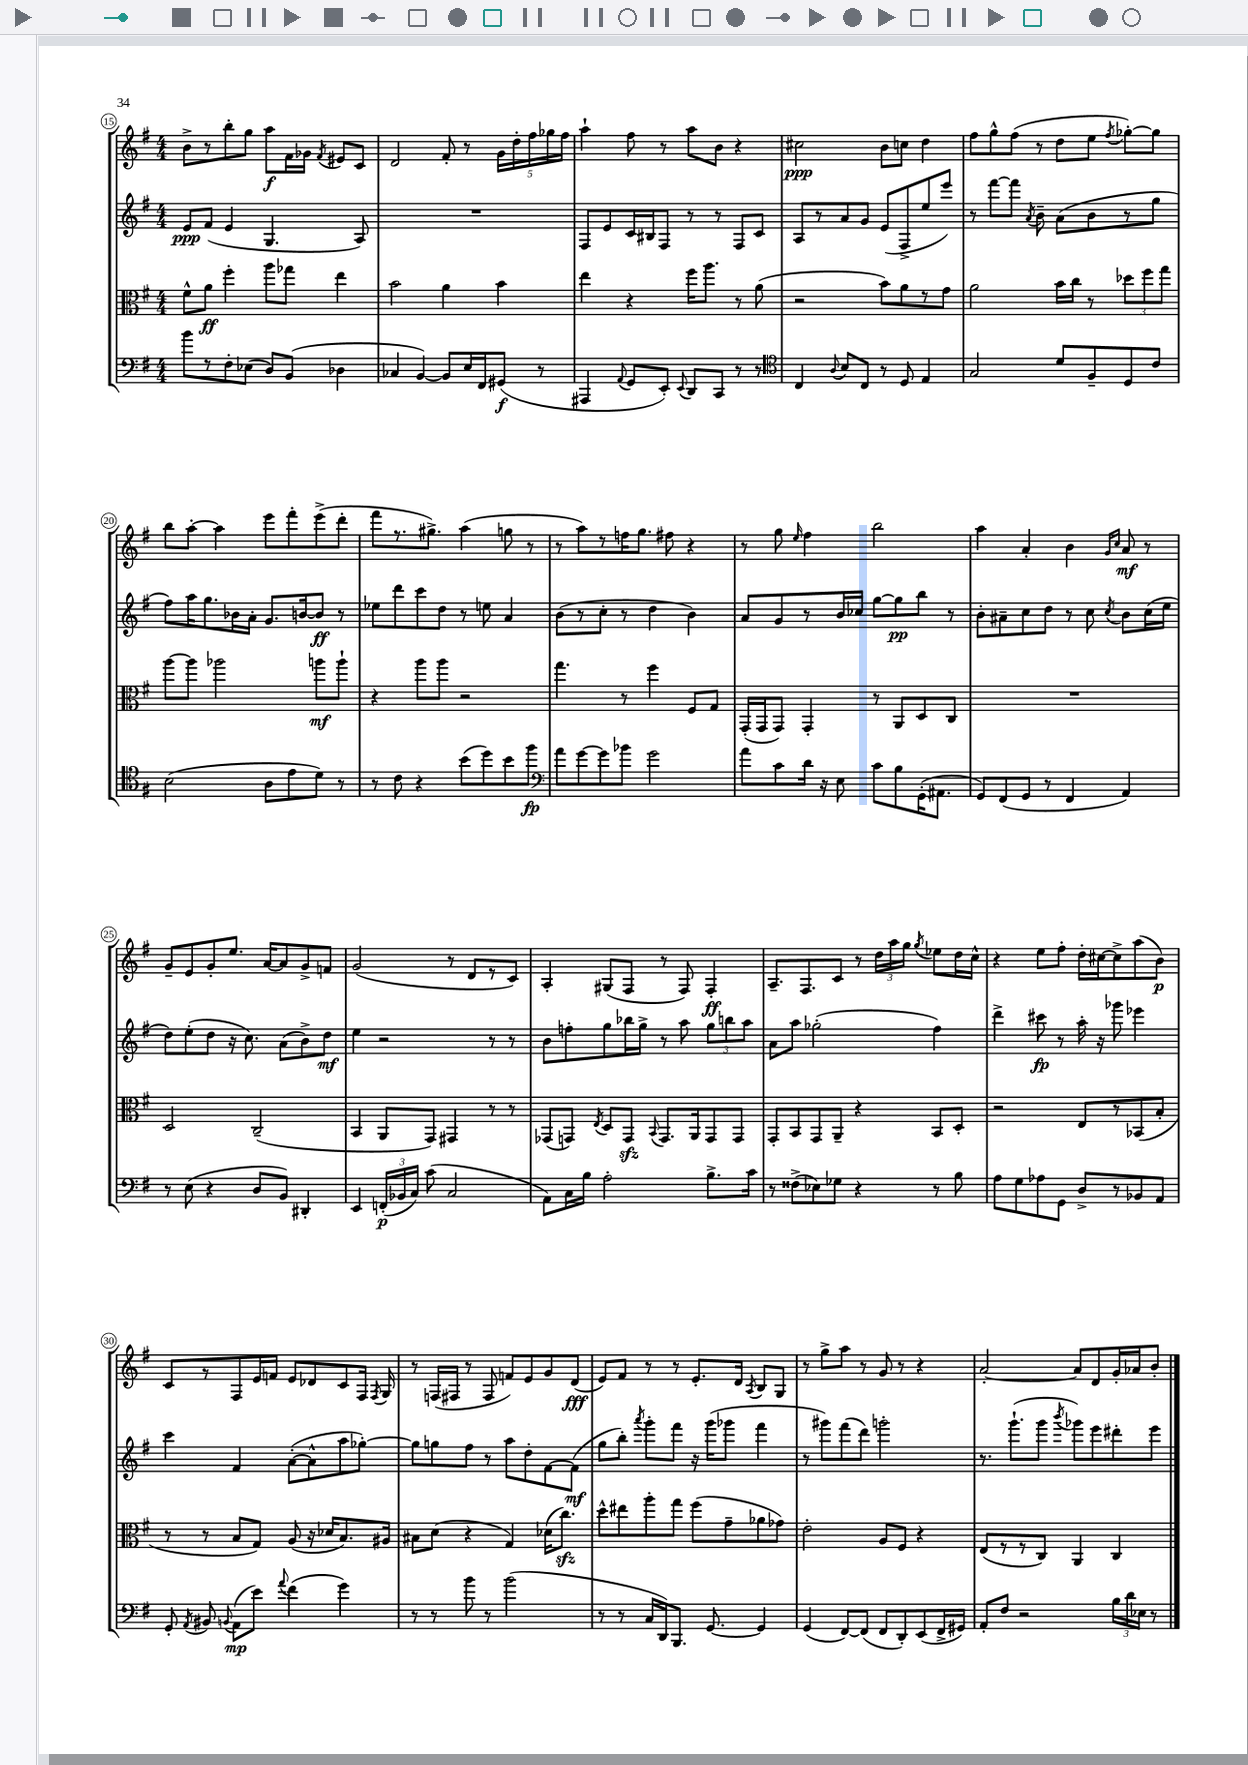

**kern	**dynam	**kern	**dynam	**kern	**dynam	**kern	**dynam
*part4	*part4	*part3	*part3	*part2	*part2	*part1	*part1
*staff4	*staff4	*staff3	*staff3	*staff2	*staff2	*staff1	*staff1
*clefF4	*	*clefC3	*	*clefG2	*	*clefG2	*
*k[f#]	*	*k[f#]	*	*k[f#]	*	*k[f#]	*
*M4/4	*	*M4/4	*	*M4/4	*	*M4/4	*
=15	=15	=15	=15	=15	=15	=15	=15
8b\L	.	8f#^^\L	.	8e/L	ppp	8b^\L	.
8r	.	8a\J	ff	(8f#/J	.	8r	.
8F#'\	.	4ff#'\	.	4e/	.	8bb'\	.
(8E-X\J	.	.	.	.	.	8gg\J	.
8D/L)	.	8aa\L	.	4.G/	.	8aa\L	f
(8BB/J	.	8gg-X\J	.	.	.	16f#\L	.
.	.	.	.	.	.	16g-X\JJ	.
.	.	.	.	.	.	8qf#/	.
4D-X\	.	4ee\	.	.	.	8e#X/L	.
.	.	.	.	8A/)	.	8c/J	.
=16	=16	=16	=16	=16	=16	=16	=16
4C-X/	.	2b\	.	1r	.	2d/	.
[4BB/)	.	.	.	.	.	.	.
8BB/L]	.	4a\	.	.	.	8f#'/	.
16E/L	.	.	.	.	.	8r	.
16FF#/J	.	.	.	.	.	.	.
(8GG#X/J	f	4b\	.	.	.	20g\LL	.
.	.	.	.	.	.	20dd'\	.
.	.	.	.	.	.	20ff#\	.
8r	.	.	.	.	.	.	.
.	.	.	.	.	.	20gg-X\	.
.	.	.	.	.	.	20ff#\JJ	.
=17	=17	=17	=17	=17	=17	=17	=17
4AAA#X/	.	4ee\	.	8F#/L	.	4aa`\	.
.	.	.	.	8e/	.	.	.
8qqAA/	.	.	.	.	.	.	.
8GG/L	.	4r	.	16c/L	.	8ff#\	.
.	.	.	.	16B#X/J	.	.	.
8EE'/J)	.	.	.	8F#/J	.	8r	.
8qqEE/	.	.	.	.	.	.	.
8DD/L	.	16ff#\KL	.	8r	.	8aa\L	.
.	.	8.aa\J	.	.	.	.	.
8CC/J	.	.	.	8r	.	8b\J	.
8r	.	8r	.	8F#/L	.	4r	.
8r	.	(8a\	.	8c/J	.	.	.
=18	=18	=18	=18	=18	=18	=18	=18
*clefC4	*	*	*	*	*	*	*
4C/	.	2r	.	8A/L	.	2cc#X\	ppp
.	.	.	.	8r	.	.	.
8qqA/	.	.	.	.	.	.	.
8B/L	.	.	.	8a/	.	.	.
8C/J	.	.	.	8g/J	.	.	.
8r	.	8b\L)	.	(8e/L	.	8b\L	.
8D/	.	8a\	.	8F#^/	.	8ccn\J	.
4E/	.	8r	.	8ee/	.	4dd\	.
.	.	8g\J	.	8eee/J)	.	.	.
=19	=19	=19	=19	=19	=19	=19	=19
2G/	.	2a\	.	8r	.	8ff#\L	.
.	.	.	.	[8fff#\L	.	8gg^^\	.
.	.	.	.	8fff#\J]	.	(8ff#\J	.
.	.	.	.	8qa/	.	.	.
.	.	.	.	8b~\	.	8r	.
8d/L	.	16b\LL	.	(8a\L	.	8dd\L	.
.	.	16cc\JJ	.	.	.	.	.
8F#~/	.	8r	.	8b\	.	8ee\J	.
.	.	.	.	.	.	8qff#/	.
8D/	.	12dd-X\L	.	8r	.	[8gg-X'\L)	.
.	.	12ff#\	.	.	.	.	.
8c/J	.	.	.	8gg\J	.	8gg-\J]	.
.	.	12gg\J	.	.	.	.	.
!!LO:LB:g=z
=20	=20	=20	=20	=20	=20	=20	=20
(2B\	.	[8aa\L	.	8ff#\L)	.	8bb\L	.
.	.	8aa\J]	.	16aa\K	.	[8aa'\J	.
.	.	.	.	8.gg\	.	.	.
.	.	2aa-X\	.	.	.	4aa\]	.
.	.	.	.	16b-X\L	.	.	.
.	.	.	.	16a'\JJ	.	.	.
8A\L	.	.	.	8.g/L	.	8eee\L	.
8e\	.	.	.	.	.	8fff#'\	.
.	.	.	.	[16bn/k	.	.	.
8d\J)	.	8aan\L	mf	8b/J]	ff	(8eee^\	.
8r	.	8aa`\J	.	8r	.	8ddd'\J	.
=21	=21	=21	=21	=21	=21	=21	=21
8r	.	4r	.	8ee-X\L	.	8fff#\L	.
8c\	.	.	.	8ddd\	.	8.r	.
4r	.	8aa\L	.	8ccc\	.	.	.
.	.	.	.	.	.	8.gg#X^\J)	.
.	.	8aa\J	.	8dd\J	.	.	.
(8b\L	.	2r	.	8r	.	(4aa\	.
8dd\)	.	.	.	8een\	.	.	.
8b\	.	.	.	4a/	.	8ggn\	.
8ff#\J	fp	.	.	.	.	8r	.
=22	=22	=22	=22	=22	=22	=22	=22
*clefF4	*	*	*	*	*	*	*
8a\L	.	4.gg\	.	(8b\L	.	8r	.
[8g\	.	.	.	8r	.	8aa\L)	.
8g\]	.	.	.	8cc'\J	.	8r	.
8b-X\J	.	8r	.	8r	.	16ffn\K	.
.	.	.	.	.	.	8.gg\J	.
2g\	.	4ff#\	.	4dd\	.	.	.
.	.	.	.	.	.	8ff#X\	.
.	.	8F#/L	.	4b\)	.	4r	.
.	.	8G/J	.	.	.	.	.
=23	=23	=23	=23	=23	=23	=23	=23
8a\L	.	(16GG'/LL	.	8a/L	.	8r	.
.	.	16GG/J	.	.	.	.	.
8c\	.	8GG/J)	.	8g/	.	8gg\	.
.	.	.	.	.	.	16qqee/	.
16d\Jk	.	4GG'/	.	8r	.	4ff#\	.
16r	.	.	.	.	.	.	.
8E\	.	.	.	16b/L	.	.	.
.	.	.	.	16cc-X/JJ	.	.	.
8c\L	.	8r	.	[8gg\L	.	2bb\	.
8B\	.	8AA/L	.	8gg\]	pp	.	.
(16GG'\K	.	8D/	.	8bb\J	.	.	.
8.AA#X\J	.	.	.	.	.	.	.
.	.	8C/J	.	8r	.	.	.
=24	=24	=24	=24	=24	=24	=24	=24
8GG/L)	.	1r	.	8b'\L	.	4aa\	.
(8FF#/	.	.	.	8a#X~\	.	.	.
8GG/J	.	.	.	8cc\	.	4a'/	.
8r	.	.	.	8dd\J	.	.	.
4FF#/	.	.	.	8r	.	4b\	.
.	.	.	.	8cc\	.	.	.
.	.	.	.	.	.	16qqg/LL	.
.	.	.	.	8qcc/	.	16qqcc/JJ	.
4AA/)	.	.	.	8b\L	.	8a/	mf
.	.	.	.	(16cc\L	.	8r	.
.	.	.	.	16ee\JJ	.	.	.
!!LO:LB:g=z
=25	=25	=25	=25	=25	=25	=25	=25
8r	.	2D/	.	8dd\L)	.	8g~/L	.
(8E\	.	.	.	(8ee'\	.	8e/	.
4r	.	.	.	8dd\J	.	8g'/	.
.	.	.	.	16r	.	8.ee/J	.
.	.	.	.	8.cc\)	.	.	.
8D/L	.	(2C~/	.	.	.	.	.
.	.	.	.	.	.	[16a/KL	.
8BB/J)	.	.	.	(8a\L	.	8a/]	.
4DD#X'/	.	.	.	8b^\)	.	8g^/	.
.	.	.	.	8dd\J	mf	8fn/J	.
=26	=26	=26	=26	=26	=26	=26	=26
4EE/	.	4BB/	.	4ee\	.	(2g/	.
(24FFn'/LL	p	8AA/L	.	2r	.	.	.
24BB-X/	.	.	.	.	.	.	.
24C/JJ)	.	.	.	.	.	.	.
(8c\	.	8GG/J)	.	.	.	.	.
2C/	.	4GG#X/	.	.	.	8r	.
.	.	.	.	.	.	8d/L	.
.	.	8r	.	8r	.	8r	.
.	.	8r	.	8r	.	8c/J)	.
=27	=27	=27	=27	=27	=27	=27	=27
8AA\L)	.	(8GG-X/L	.	8b\L	.	4A'/	.
16C\L	.	8GGn/J)	.	8ffn'\	.	.	.
16B\JJ	.	.	.	.	.	.	.
.	.	8qE/	.	.	.	.	.
2A'\	.	8D/L	.	8gg\	.	(8G#X/L	.
.	.	8GGzz/J	.	16bb-X\L	.	8F#/J	.
.	.	.	.	16gg^\JJ	.	.	.
.	.	8qqBB/	.	.	.	.	.
.	.	8.GG/L	.	8r	.	8r	.
.	.	.	.	8aa\	.	8F#/)	.
.	.	16AA/k	.	.	.	.	.
8.B^\L	.	8GG/	.	12gg\L	.	4F#'/	ff
.	.	.	.	12bbn\	.	.	.
.	.	8GG/J	.	.	.	.	.
.	.	.	.	12aa\J	.	.	.
16c\Jk	.	.	.	.	.	.	.
=28	=28	=28	=28	=28	=28	=28	=28
8r	.	8GG'/L	.	8a\L	.	8.A~/L	.
(8F##X^\L	.	8BB/	.	8aa\J	.	.	.
.	.	.	.	.	.	8.F#/	.
8E-X\)	.	8GG/	.	(2gg-X'\	.	.	.
8G-X\J	.	8AA~/J	.	.	.	8c/J	.
4r	.	4r	.	.	.	8r	.
.	.	.	.	.	.	24dd\LL	.
.	.	.	.	.	.	24aa\	.
.	.	.	.	.	.	24gg\JJ	.
.	.	.	.	.	.	8qgg/	.
8r	.	8BB/L	.	4ff#\)	.	8ee-X\L	.
8B\	.	8D'/J	.	.	.	16dd\L	.
.	.	.	.	.	.	16cc^^\JJ	.
=29	=29	=29	=29	=29	=29	=29	=29
8A\L	.	2r	.	4ddd^\	.	4r	.
8G\	.	.	.	.	.	.	.
8A-X\	.	.	.	8ccc#X\	fp	8ee\L	.
8GG\J	.	.	.	8r	.	8ff#'\J	.
8D^/L	.	8E/L	.	16aa'\	.	16dd'\LL	.
.	.	.	.	16r	.	[16cc#X\J	.
8r	.	8r	.	8ggg-X\	.	8cc#^\]	.
8BB-X/	.	(8BB-X/	.	4eee-X\	.	(8aa\	.
8AA/J	.	8B'/J	.	.	.	8b\J)	p
!!LO:LB:g=z
=30	=30	=30	=30	=30	=30	=30	=30
8GG'/	.	8r	.	4ccc\	.	8c/L	.
8qAA/	.	.	.	.	.	.	.
8BB#X/	.	8r	.	.	.	8r	.
8qqBBn/	.	.	.	.	.	.	.
(8AA\L	mp	8B/L	.	4f#/	.	8F#/	.
8e\J)	.	8G/J)	.	.	.	16e/L	.
.	.	.	.	.	.	16fn/JJ	.
8qqa/	.	.	.	.	.	.	.
(4f#\	.	(8A/	.	([8a'\L	.	8e/L	.
.	.	16r	.	8a^^\]	.	8d-X/	.
.	.	16d-X/KL	.	.	.	.	.
4g\)	.	8.B/)	.	8aa\	.	8c/	.
.	.	.	.	[8gg-X'\J)	.	16F#/Jk	.
.	.	.	.	.	.	8qF#/	.
.	.	16A#X/Jk	.	.	.	16G/	.
=31	=31	=31	=31	=31	=31	=31	=31
8r	.	8B#X\L	.	8gg-\L]	.	8r	.
8r	.	(8d\J	.	8ggn\	.	(16Fn/LL	.
.	.	.	.	.	.	16F#X/JJ	.
8b\	.	4r	.	8ff#\J	.	8r	.
8r	.	.	.	8r	.	8F#/	.
(2b\	.	4G/)	.	8aa\L	.	8fn/L)	.
.	.	.	.	8dd'\	.	8e/	.
.	.	(16d-X\KL	.	[8f#\	.	8g/	.
.	.	8.cczz\J)	.	.	.	.	.
.	.	.	.	(8f#\J]	mf	(8d/J	fff
=32	=32	=32	=32	=32	=32	=32	=32
8r	.	8dd^^\L	.	8gg\L	.	8e/L)	.
8r	.	8ee#X\	.	8bb'\J)	.	8f#/J	.
.	.	.	.	8qaaa/	.	.	.
16C/LL	.	8aa'\	.	8ggg'\L	.	8r	.
16DD/J)	.	.	.	.	.	.	.
8.BBB/J	.	8gg\J	.	8fff#\J	.	8r	.
.	.	(8ff#\L	.	16r	.	8.e'/L	.
[8.GG/	.	.	.	(16ggg\KL	.	.	.
.	.	8g~\	.	8ggg-X\J	.	.	.
.	.	.	.	.	.	16d/Jk	.
.	.	.	.	.	.	8qA/	.
4GG/]	.	8a-X\	.	4fff#\	.	8B/L	.
.	.	8g-X\J)	.	.	.	8G/J	.
=33	=33	=33	=33	=33	=33	=33	=33
(4GG/	.	2e'\	.	8r	.	8r	.
.	.	.	.	8ggg#X\L)	.	8gg^\L	.
[8FF#/L)	.	.	.	(8fff#\	.	8aa\J	.
(8FF#/J]	.	.	.	8ddd\J)	.	8r	.
8FF#/L	.	8A/L	.	2gggn'\	.	8g/	.
8DD'/)	.	8F#/J	.	.	.	8r	.
(8EE/	.	4r	.	.	.	4r	.
16FF#^/L	.	.	.	.	.	.	.
16GG#X/JJ)	.	.	.	.	.	.	.
=34	=34	=34	=34	=34	=34	=34	=34
8AA'/L	.	(8E/L	.	8.r	.	[2a'/	.
8F#/J	.	8r	.	.	.	.	.
.	.	.	.	(8.ggg`\L	.	.	.
2r	.	8r	.	.	.	.	.
.	.	8C/J)	.	8ggg\J	.	.	.
.	.	.	.	8qbbb/	.	.	.
.	.	4AA/	.	8ggg-X\L)	.	8a/L]	.
.	.	.	.	8eee\	.	8d/	.
24B\LL	.	4C/	.	8ddd#X'\	.	16g'/L	.
24d\	.	.	.	.	.	.	.
.	.	.	.	.	.	16a-X/J	.
24E-X\JJ	.	.	.	.	.	.	.
8r	.	.	.	8eee\J	.	8b'/J	.
==	==	==	==	==	==	==	==
*-	*-	*-	*-	*-	*-	*-	*-
